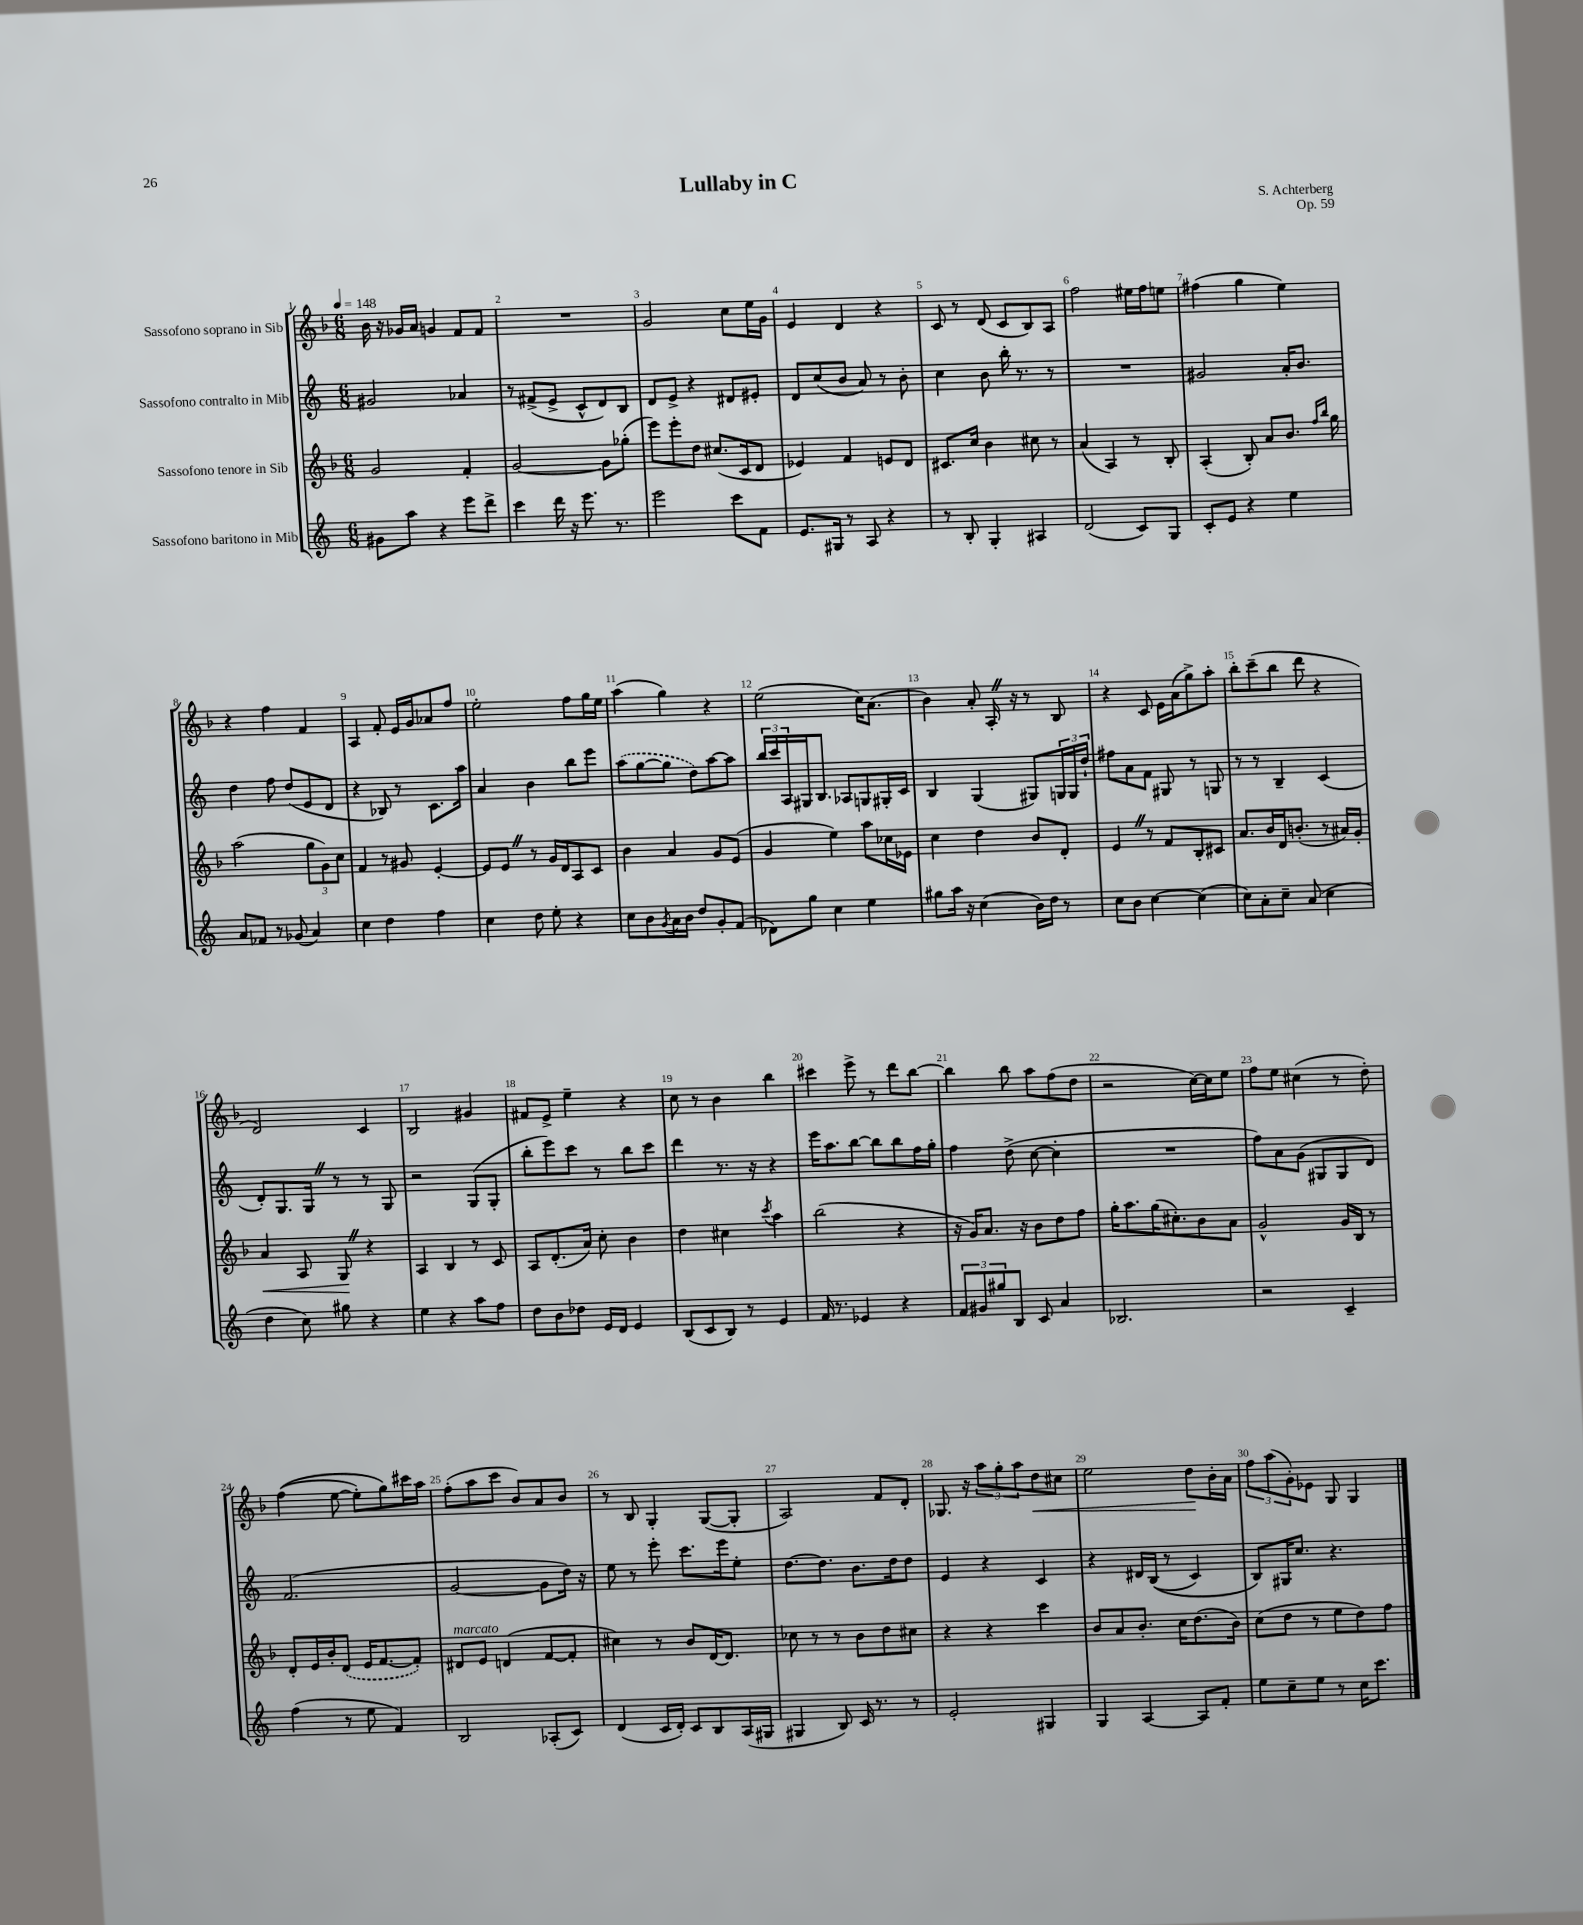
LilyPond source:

\header { title = "Lullaby in C" composer = "S. Achterberg" opus = "Op. 59" }
<<
\new StaffGroup <<
\new Staff = "s0" \with { instrumentName = "Sassofono soprano in Sib" } {
    \clef treble \key f \major \numericTimeSignature \time 6/8 \tempo 4 = 148
    bes'16 r16 ges'16 a'16 g'4 f'8 f'8 |
    R2. |
    g'2 c''8 e''16 g'16 |
    e'4 d'4 r4 |
    c'8 r8 d'8( c'8 bes8) a8 |
    f''2 eis''16 f''16 e''8 |
    fis''4( g''4 e''4) |
    r4 f''4 f'4 |
    a4 f'8-. e'16 g'16 aes'8 f''8 |
    e''2-. f''8 g''16 e''16 |
    a''4( g''4) r4 |
    e''2( c''16) a'8.( |
    bes'4) a'8-. a16-. \once \override BreathingSign.text = \markup { \musicglyph "scripts.caesura.straight" } \breathe r16 r8 bes8 |
    r4 c'8 e'16 a'16( g''8->) a''8-. |
    bes''8-. c'''8--( bes''8 d'''8 r4 |
    d'2) c'4 |
    bes2 gis'4 |
    fis'8 e'8-> e''4-- r4 |
    c''8 r8 bes'4 bes''4 |
    cis'''4 e'''8-> r8 d'''8 bes''8~ |
    bes''4 bes''8 a''8 f''8( d''8 |
    r2 c''16~) c''16 e''8 |
    f''8 e''8 cis''4( r8 d''8-.) |
    f''4(\( e''8~ e''8-.) g''8\) cis'''16 a''16 |
    f''8-.( a''8 c'''8 bes'8) a'8 bes'8 |
    r8 bes8 g4-. g8~( g8-. |
    a2) f'8 d'8-. |
    ges8. r16 \tuplet 3/2 { a''8 g''8-. a''8 } d''8\< cis''8 |
    e''2 d''8\! bes'16-. a'16 |
    \tuplet 3/2 { f''8 a''8( g'8-.) } ees'8 g8 g4 \bar "|." |
}
\new Staff = "s1" \with { instrumentName = "Sassofono contralto in Mib" } {
    \clef treble \key c \major \numericTimeSignature \time 6/8
    gis'2 aes'4 |
    r8 fis'8->( e'8-> c'8-^ d'8) b8 |
    d'8 e'8-> r4 dis'8 eis'8-. |
    d'8 c''8( b'8 a'8) r8 b'8-. |
    c''4 b'8 b''16-. r8. r8 |
    R2. |
    gis'2 a'16-. b'8. |
    d''4 f''8 d''8( e'8 d'8 |
    r4 bes8) r8 c'8. a''16 |
    a'4 b'4 b''8 e'''8 |
    \once \slurDashed a''8( g''8~ g''8 d''8) a''8~ a''8 |
    \tuplet 3/2 { b''16 c'''16 a16 } gis16 b8. aes8 g8 gis16-. c'16 |
    b4 g4( gis8) \tuplet 3/2 { g16 g16 d''16-! } |
    fis''8 a'8 f'8 gis8 r8 g8 |
    r8 r8 b4-- c'4( |
    d'8-.) g8. g16 \once \override BreathingSign.text = \markup { \musicglyph "scripts.caesura.straight" } \breathe r8 r8 g8 |
    r2 g8( g8-. |
    b''8-. e'''8) c'''8 r8 b''8 c'''8 |
    d'''4 r8. r16 r4 |
    e'''16 a''8. b''8~ b''8 b''8 f''16 g''16-. |
    f''4 d''8->( c''8~ c''4-. |
    R2. |
    f''8) a'8 g'8( gis8 gis8 d'8) |
    f'2.( |
    g'2~ g'8 d''16) r16 |
    e''8 r8 e'''8-. c'''8. e'''16 e''8-. |
    d''8.~ d''8. b'8. d''16 d''8 |
    e'4 r4 c'4 |
    r4 dis'16 b16(\( r8 c'4) |
    b8\) gis16 c''8. r4. \bar "|." |
}
\new Staff = "s2" \with { instrumentName = "Sassofono tenore in Sib" } {
    \clef treble \key f \major \numericTimeSignature \time 6/8
    g'2 f'4-. |
    g'2~ g'8 ges''8-.( |
    e'''8) e'''8-. d''8 cis''8.( c'16 d'8 |
    ees'4) f'4 e'8 d'8 |
    cis'8. c''16 bes'4 cis''8 r8 |
    a'4( a4) r8 bes8-. |
    a4-.( bes8-.) a'8 bes'8. \grace { f''16 bes''16 } g''16 |
    a''2( \tuplet 3/2 { g''8 g'8) c''8 } |
    f'4 r8 gis'8 e'4~-. |
    e'8 e'8 \once \override BreathingSign.text = \markup { \musicglyph "scripts.caesura.straight" } \breathe r8 g'16 d'16 a8 c'8 |
    bes'4 a'4 g'8 e'8( |
    g'4 e''4) a''8 ces''16 ees'16 |
    c''4 d''4 bes'8 d'8-. |
    e'4 \once \override BreathingSign.text = \markup { \musicglyph "scripts.caesura.straight" } \breathe r8 f'8 bes8-. cis'8 |
    a'8. bes'16 d'16 b'8.-.( r8 ais'16) g'16-. |
    a'4\< a8 g8\! \once \override BreathingSign.text = \markup { \musicglyph "scripts.caesura.straight" } \breathe r4 |
    a4 bes4 r8 c'8 |
    a8 d'8.-.( a'16) c''8-. bes'4 |
    d''4 cis''4 \acciaccatura { c'''8 } a''4 |
    bes''2( r4 |
    r16 g'16) a'8. r16 bes'8 d''8 f''8 |
    g''16-. a''8. g''16( cis''8.-.) bes'8 a'8 |
    g'2-^ g'16 bes16 r8 |
    d'8-. e'16 bes'16-. \once \slurDashed d'8( e'16 f'8.~ f'8-.) |
    dis'8^\markup { \italic "marcato" } e'8 d'4( f'8~ f'8-. |
    cis''4) r8 bes'8 d'16~ d'8. |
    ces''8 r8 r8 bes'8 d''8 cis''8 |
    r4 r4 c'''4 |
    bes'8 a'8 bes'8.-. c''16 d''8.( bes'16) |
    c''8( d''8 r8 e''8 d''8) f''8 \bar "|." |
}
\new Staff = "s3" \with { instrumentName = "Sassofono baritono in Mib" } {
    \clef treble \key c \major \numericTimeSignature \time 6/8
    gis'8 a''8 r4 e'''8 d'''8-> |
    c'''4 d'''16 r16 e'''8. r8. |
    e'''2 c'''8 f'8 |
    e'8. gis16 r8 a8 r4 |
    r8 b8-. g4-. ais4 |
    d'2( c'8) g8 |
    c'8-. e'8 r4 e''4 |
    a'8 fes'8 r8 ges'8( a'4) |
    c''4 d''4 f''4 |
    c''4 d''8 e''8-. r4 |
    c''8 b'8 \acciaccatura { g'8 } a'16 b'16 d''8 g'8-. f'8( |
    des'8) g''8 c''4 e''4 |
    gis''8 a''16 r16 c''4( b'16) d''16 r8 |
    c''8 b'8 c''4~ c''4( |
    c''8) a'8-. c''8-- a'8( c''4 |
    d''4 c''8) gis''8 r4 |
    e''4 r4 a''8 f''8 |
    d''8 b'8 des''8 e'16 d'16 e'4 |
    b8( c'8 b8) r8 e'4 |
    f'16 r8. ees'4 r4 |
    \tuplet 3/2 { f'8 gis'8 gis''8 } b8 c'8 a'4 |
    bes2. |
    r2 c'4-- |
    f''4( r8 e''8 f'4) |
    b2 aes8-.( c'8) |
    d'4( c'16 d'16-.) c'8 b8 a16( gis16 |
    gis4 b8) c'16 r8. r8 |
    e'2-. gis4 |
    g4 a4~ a8 f'8-. |
    e''8 c''8-- e''8 r8 c''16 c'''8. \bar "|." |
}
>>
>>
\layout { \context { \Score \override BarNumber.break-visibility = ##(#f #t #t) barNumberVisibility = #all-bar-numbers-visible } }
